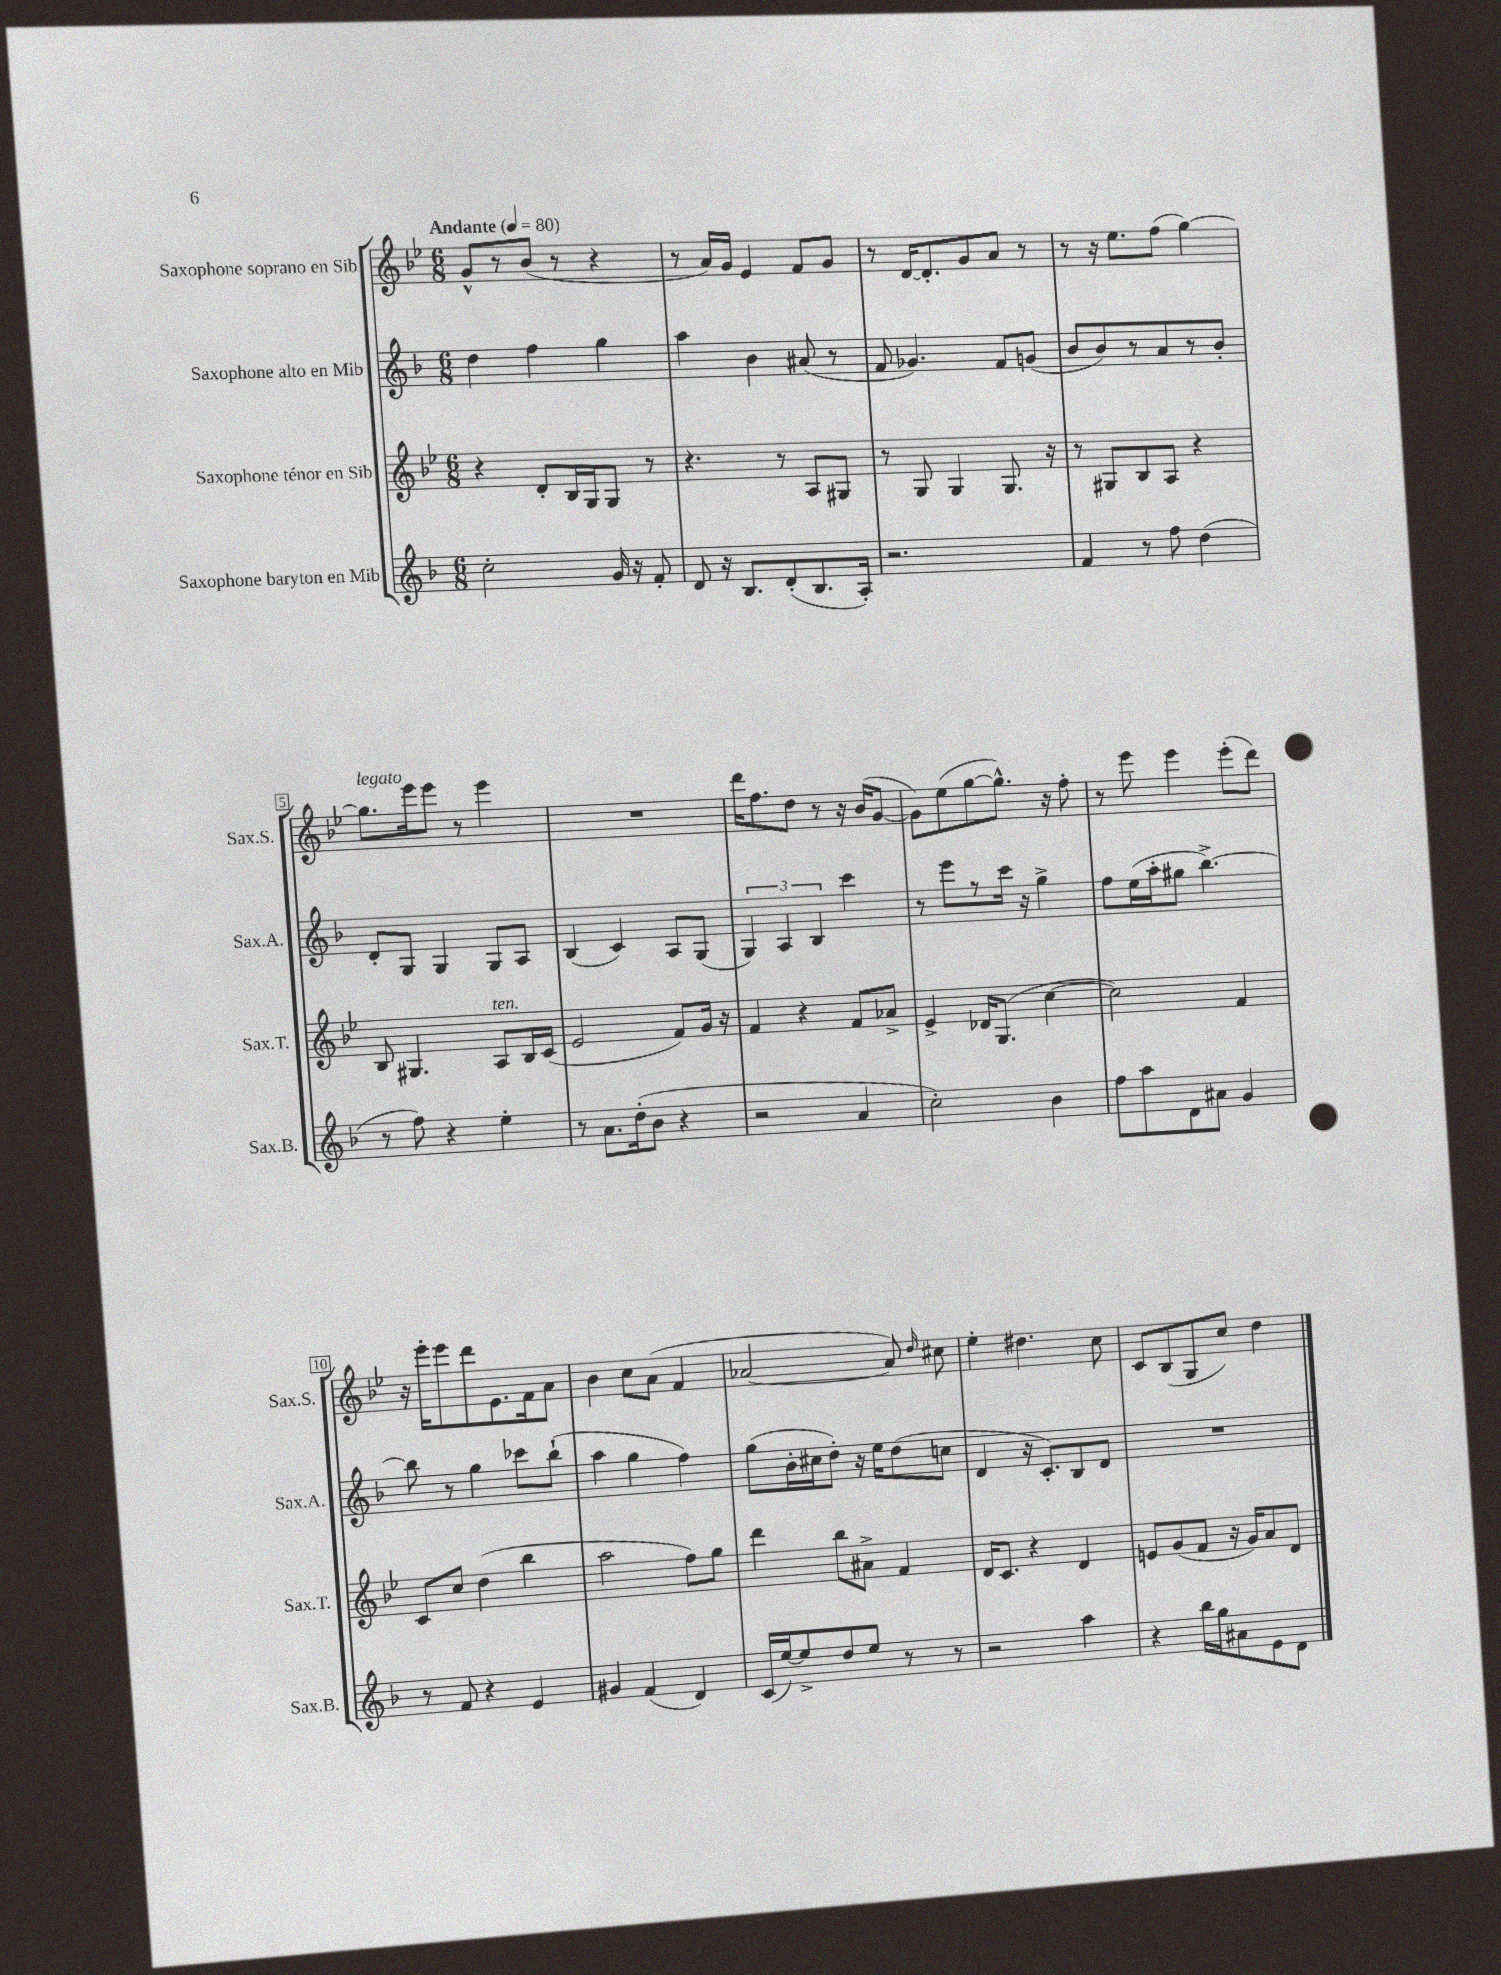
<<
\new StaffGroup <<
\new Staff = "s0" \with { instrumentName = "Saxophone soprano en Sib" shortInstrumentName = "Sax.S." } {
    \clef treble \key bes \major \numericTimeSignature \time 6/8 \tempo "Andante" 4 = 80
    \autoBeamOff g'8[-^ r8 bes'8]( r8 r4 |
    r8 a'16[) g'16] ees'4 f'8[ g'8] |
    r8 d'16[~ d'8.-. g'8 a'8] r8 |
    r8 r16 ees''8.[ f''8]( g''4~) |
    g''8.[^\markup { \italic "legato" } ees'''16 ees'''8] r8 ees'''4 |
    R2. |
    d'''16[ f''8. d''8] r8 r16 bes'16[( g'8]~ |
    g'8[) ees''8( g''8~ g''8.]-^) r16 f''8-. |
    r8 ees'''8 ees'''4 ees'''8[-.( d'''8]) |
    r16 ees'''16[-. ees'''8 d'''8 ees'8. f'16 a'8] |
    bes'4 c''8[ a'8]( f'4 |
    aes'2~ aes'8) \grace { d''16 } cis''8 |
    ees''4-. dis''4. c''8 |
    c'8[ bes8( g8 c''8]) d''4 \bar "|." |
}
\new Staff = "s1" \with { instrumentName = "Saxophone alto en Mib" shortInstrumentName = "Sax.A." } {
    \clef treble \key f \major \numericTimeSignature \time 6/8
    \autoBeamOff d''4 f''4 g''4 |
    a''4 bes'4 ais'8( r8 |
    f'8 ges'4.) f'8[ g'8]( |
    bes'8[ bes'8) r8 a'8 r8 bes'8]-. |
    d'8[-. g8] g4 g8[ a8] |
    bes4( c'4) a8[ g8]( |
    \tuplet 3/2 { g4) a4 bes4 } c'''4 |
    r8 e'''8[ r8 c'''16] r16 g''4-> |
    f''8[ e''16( a''16-. gis''8] bes''4.~->) |
    bes''8 r8 g''4 ces'''8[ bes''8]-!( |
    a''4 g''4 f''4) |
    g''8[( bes'16-. cis''16 d''8]-.) r16 e''16[ d''8( c''8] |
    d'4 r16 c'8.[-.) bes8 d'8] |
    R2. \bar "|." |
}
\new Staff = "s2" \with { instrumentName = "Saxophone ténor en Sib" shortInstrumentName = "Sax.T." } {
    \clef treble \key bes \major \numericTimeSignature \time 6/8
    \autoBeamOff r4 d'8[-. bes16 g16 g8] r8 |
    r4. r8 a8[ gis8] |
    r8 g8 g4 g8. r16 |
    r8 gis8[ bes8 a8] r4 |
    bes8 gis4. a8[^\markup { \italic "ten." } bes16 c'16]( |
    ees'2 f'8[) g'16] r16 |
    f'4 r4 f'8[ aes'8]-> |
    ees'4-> des'16[ g8.]( c''4~ |
    c''2) f'4 |
    c'8[ c''8] d''4( bes''4 |
    a''2 f''8[) g''8] |
    d'''4 bes''8[ ais'8]-> f'4 |
    d'16[ c'8.] r4 d'4 |
    e'8[ g'8( f'8] r16 g'16[) a'8 d'8] \bar "|." |
}
\new Staff = "s3" \with { instrumentName = "Saxophone baryton en Mib" shortInstrumentName = "Sax.B." } {
    \clef treble \key f \major \numericTimeSignature \time 6/8
    \autoBeamOff c''2-. g'16 r16 f'8-. |
    d'8 r16 bes8.[ d'8-.( bes8. a16]-.) |
    r2. |
    f'4 r8 f''8 d''4( |
    r8 f''8) r4 e''4-. |
    r8 a'8.[ d''16-.( bes'8] r4 |
    r2 a'4 |
    c''2-.) bes'4 |
    f''8[ a''8 d'8 ais'8] g'4 |
    r8 f'8 r4 e'4 |
    gis'4 f'4( d'4) |
    c'16[( e''16~) e''8-> d''8 e''8] r8 r8 |
    r2 a''4 |
    r4 bes''16[ g''16 ais'8 e'8 d'8] \bar "|." |
}
>>
>>
\layout { \context { \Score \override BarNumber.stencil = #(make-stencil-boxer 0.1 0.3 ly:text-interface::print) } }
